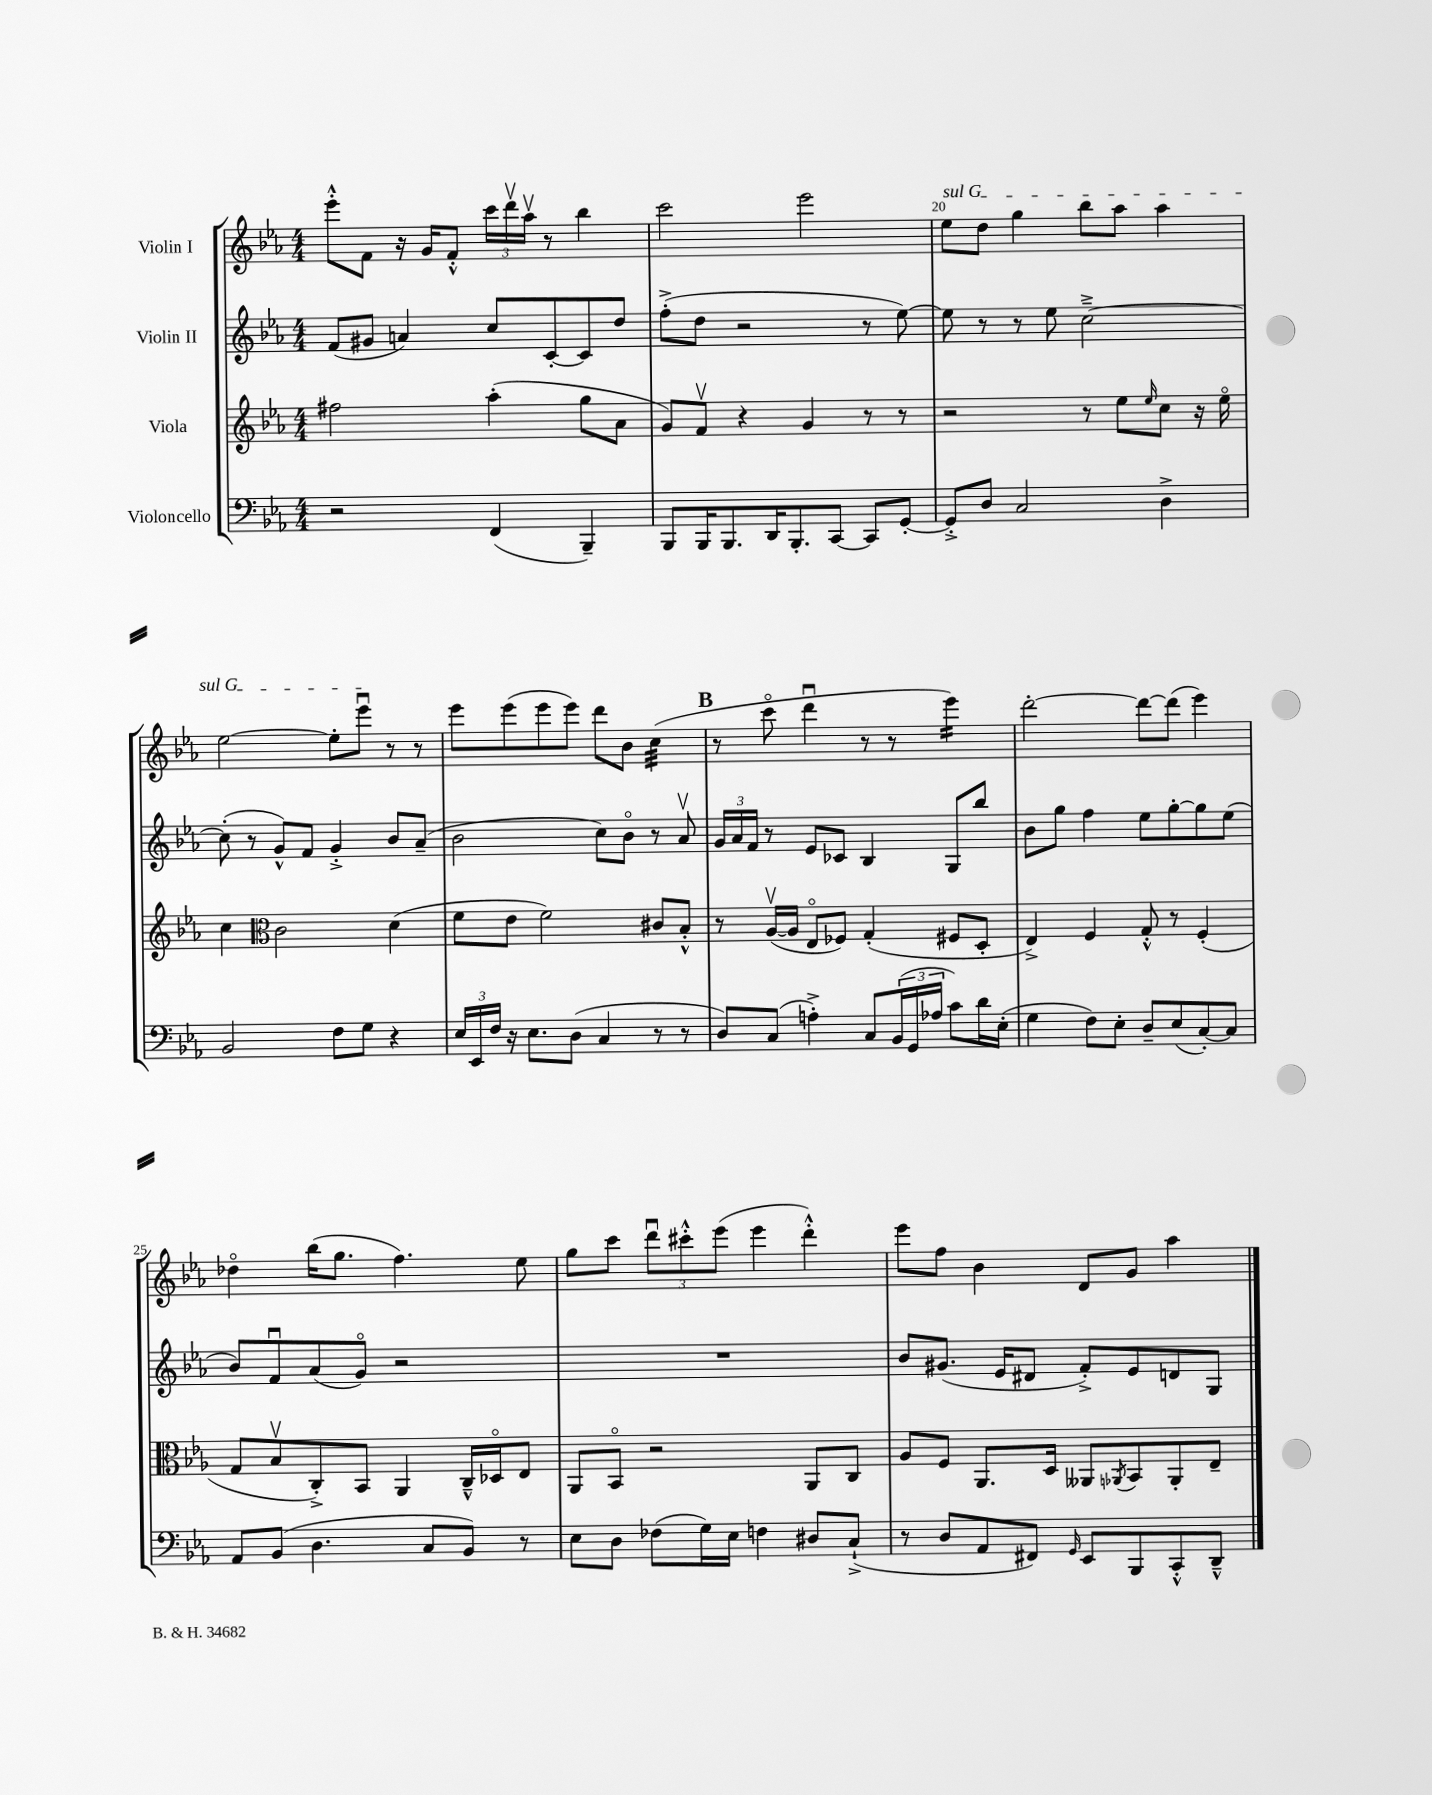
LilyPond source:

<<
\new StaffGroup <<
\new Staff = "s0" \with { instrumentName = "Violin I" } {
    \clef treble \key ees \major \numericTimeSignature \time 4/4
    ees'''8-.-^ f'8 r16 g'16 f'8-.-^ \tuplet 3/2 { c'''16 d'''16\upbow aes''16\upbow } r8 bes''4 |
    c'''2 ees'''2 |
    \once \override TextSpanner.bound-details.left.text = \markup { \italic "sul G" } ees''8\startTextSpan d''8 g''4 bes''8 aes''8 aes''4 |
    ees''2~ ees''8-. ees'''8\downbow\stopTextSpan r8 r8 |
    ees'''8 ees'''8( ees'''8 ees'''8) d'''8 bes'8 c''4:32( |
    \mark \markup { \bold "B" } r8 c'''8\flageolet d'''4\downbow r8 r8 ees'''4:16) |
    d'''2~-. d'''8~ d'''8( ees'''4) |
    des''4\flageolet bes''16( g''8. f''4.) ees''8 |
    g''8 c'''8 \tuplet 3/2 { d'''8\downbow cis'''8-.-^ ees'''8( } ees'''4 d'''4-.-^) |
    ees'''8 f''8 bes'4 d'8 g'8 aes''4 \bar "|." |
}
\new Staff = "s1" \with { instrumentName = "Violin II" } {
    \clef treble \key ees \major \numericTimeSignature \time 4/4
    f'8( gis'8 a'4) c''8 c'8~-. c'8 d''8 |
    f''8-.->( d''8 r2 r8 ees''8~) |
    ees''8 r8 r8 ees''8 c''2~---> |
    c''8-.( r8 g'8-^) f'8 g'4-.-> bes'8 aes'8--( |
    bes'2 c''8) bes'8\flageolet r8 aes'8\upbow |
    \mark \markup { \bold "B" } \tuplet 3/2 { g'16 aes'16 f'16 } r8 ees'8 ces'8 bes4 g8 bes''8 |
    bes'8 g''8 f''4 ees''8 g''8~-. g''8 ees''8( |
    bes'8) f'8\downbow aes'8( g'8\flageolet) r2 |
    R1 |
    bes'8 gis'8.( ees'16 dis'8 f'8-.->) ees'8 d'8 g8 \bar "|." |
}
\new Staff = "s2" \with { instrumentName = "Viola" } {
    \clef treble \key ees \major \numericTimeSignature \time 4/4
    fis''2 aes''4-.( g''8 aes'8 |
    g'8) f'8\upbow r4 g'4 r8 r8 |
    r2 r8 ees''8 \grace { ees''16 } c''8 r16 ees''16\flageolet |
    c''4 \clef alto c'2 d'4( |
    f'8 ees'8 f'2) cis'8 bes8-.-^ |
    \mark \markup { \bold "B" } r8 aes16~\upbow( aes16 ees8\flageolet fes8) g4-.( fis8 d8-. |
    ees4->) f4 g8-.-^ r8 f4-.( |
    g8 bes8\upbow c8-.->) bes,8 aes,4 c16---^ des16\flageolet ees8 |
    aes,8 bes,8\flageolet r2 aes,8 c8 |
    aes8 f8 aes,8. d16 aeses,8 \acciaccatura { aes,8 } bes,8 aes,8-. ees8-- \bar "|." |
}
\new Staff = "s3" \with { instrumentName = "Violoncello" } {
    \clef bass \key ees \major \numericTimeSignature \time 4/4
    r2 f,4( bes,,4--) |
    bes,,8 bes,,16 bes,,8. d,16 bes,,8.-. c,8~ c,8 g,8~-. |
    g,8-.-> d8 c2 d4-> |
    bes,2 f8 g8 r4 |
    \tuplet 3/2 { ees16 ees,16 f16 } r16 ees8. d8( c4 r8 r8 |
    \mark \markup { \bold "B" } d8) c8( a4-.->) c8 \tuplet 3/2 { bes,16( g,16 aes16 } c'8) d'16 ees16-.( |
    g4 f8) ees8-. d8-- ees8( c8~-.) c8 |
    aes,8 bes,8( d4. c8 bes,8) r8 |
    ees8 d8 fes8( g16) ees16 f4 dis8 c8-!->( |
    r8 d8 aes,8 fis,8) \grace { g,16 } ees,8 bes,,8 c,8-.-^ d,8---^ \bar "|." |
}
>>
>>
\layout { \context { \Score currentBarNumber = #18 \override BarNumber.break-visibility = ##(#f #t #t) barNumberVisibility = #(every-nth-bar-number-visible 5) } }
